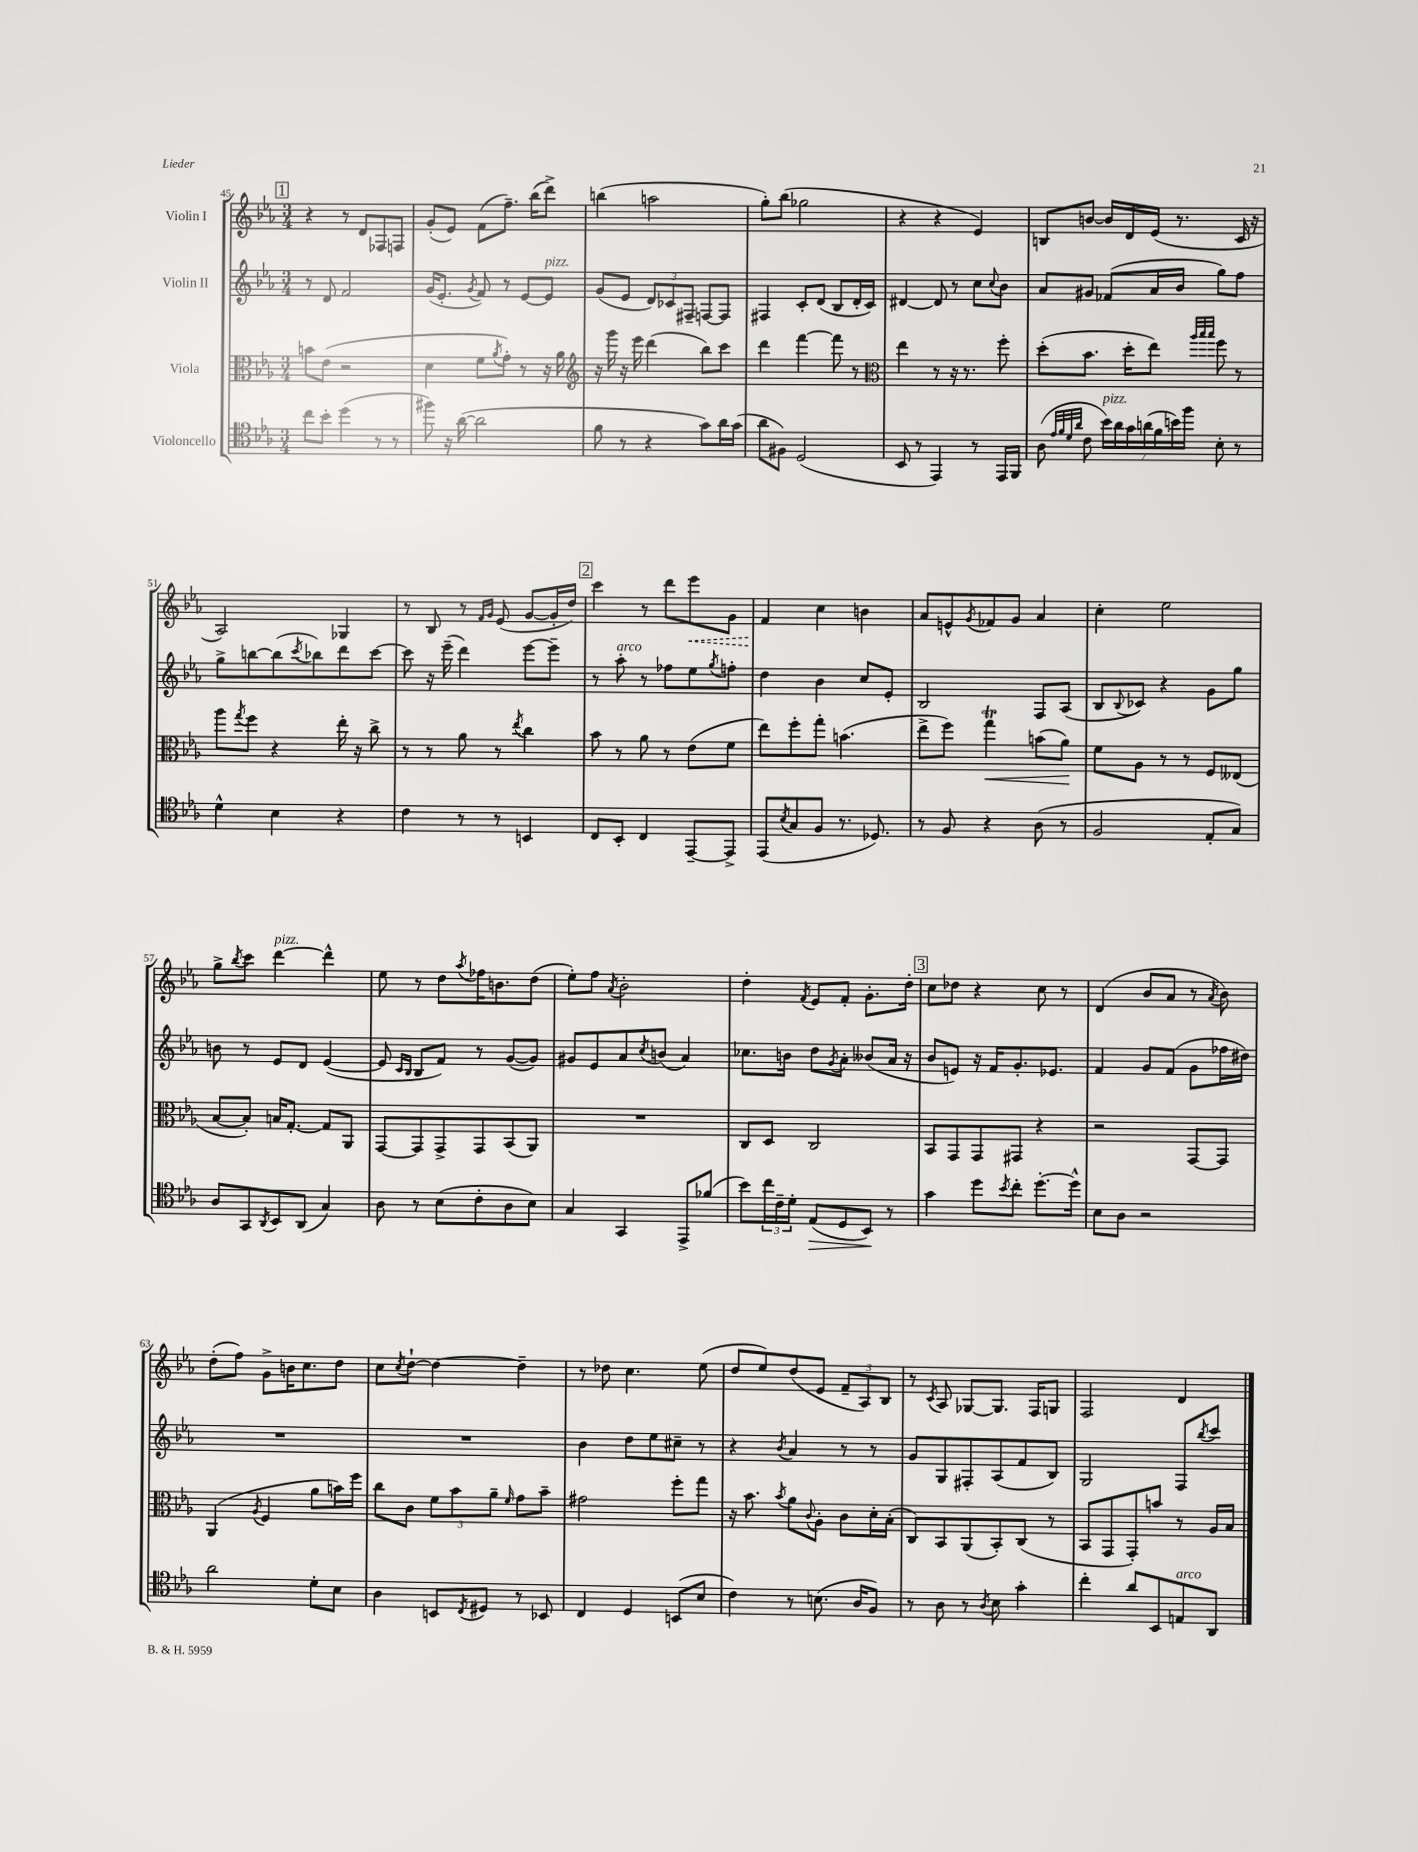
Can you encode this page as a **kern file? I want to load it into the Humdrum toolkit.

**kern	**kern	**kern	**kern
*staff4	*staff3	*staff2	*staff1
*clefC4	*clefC3	*clefG2	*clefG2
*k[b-e-a-]	*k[b-e-a-]	*k[b-e-a-]	*k[b-e-a-]
*M3/4	*M3/4	*M3/4	*M3/4
8cc\L	8b\L	8r	4r
8b-'\J	(8e-\J	8d/	.
(4dd\	2r	2f/	8r
.	.	.	8d/L
8r	.	.	8F-/
8r	.	.	8F/J
=	=	=	=
8ff#\)	4d\	(16g/LK	(8g'/L
.	.	8.e-'/J	.
16r	.	.	8e-/J)
([16a-\	.	.	.
.	.	8qg/	.
2a-\]	8f\L	8f/)	(8f\L
.	8qa-/	.	.
.	8g'\J)	8r	8.ff~\J)
.	8r	[8e-/L	.
.	.	.	(16bb-\LK
.	16r	8e-/]J	8ddd^\J)
.	16a-\	.	.
=	=	=	=
*	*clefG2	*	*
8f\	16r	(8g/L	(4bb\
.	16ggg\	.	.
8r	16r	8e-/J	.
.	16eee-\	.	.
4r	(4ddd\	12d/L)	2aa\
.	.	12c-/	.
.	.	12F#~/J	.
8g\L)	8bb-\L)	[8F/L	.
16a-\L	8ccc\J	8F/]J	.
(16g\JJ	.	.	.
=	=	=	=
8a-\L	4ddd\	4F#/	8gg'\L)
8F#\J)	.	.	(8bb-\J
(2D/	[4fff\	8c'/L	2gg-\
.	.	(8d/J	.
.	8fff\]	8B-/L	.
.	8r	16d'/L	.
.	.	16c/JJ)	.
=	=	=	=
*	*clefC3	*	*
8BB-/	4ee-\	[4d#/	4r
8r	.	.	.
4EE-/)	8r	8d#/]	4r
.	16r	8r	.
.	8.r	.	.
8r	.	8cc\L	4e-/)
.	.	8qqcc/	.
16EE-/LL	8ff'\	8b-\J	.
16FF/JJ	.	.	.
=	=	=	=
(8A-\	(8dd'\L	8a-/L	8B/L
32qqe-/LLL	.	.	.
32qqf/	.	.	.
32qqd/	.	.	.
32qqa-/JJJ	.	.	.
8c\	8.b-\J	8g#/J	[8b/J
28b-\LL)	.	(8f-/L	16b/]LL
28a-\	.	.	.
.	16dd'\LK	.	16d/
28g\	.	.	.
(28a\	.	.	.
.	8ee-\J)	16a-/L	(16e-/JJ
28f\	.	.	.
28b\)	.	.	.
.	.	16b-/JJ	8.r
28ff\JJ	.	.	.
.	32qqaa-/LLL	.	.
.	32qqbb-/	.	.
.	32qqbb-/JJJ	.	.
8B-'\	8ff\	8gg\L)	.
8r	8r	8ff\J	16c/
.	.	.	16r
=	=	=	=
4d^^\	8aa-\L	8gg^\L	2A-/)
.	8qgg/	.	.
.	8ff\J	[8bb\	.
4B-\	4r	(8bb\]	.
.	.	8qccc/	.
.	.	8bb-\)	.
4r	16ee-'\	8ddd\	4G-/
.	16r	.	.
.	8cc^\	[8ccc\J	.
=	=	=	=
4c\	8r	8ccc\]	8r
.	8r	16r	8B-/
.	.	(16eee-~\	.
8r	8a-\	4ddd\)	8r
.	.	.	16qqf/LL
.	.	.	16qqg/JJ
8r	8r	.	(8e-/
.	8qee-/	.	.
4BB/	4cc\	[8eee-\L	[8g/L
.	.	8eee-~\]J	16g'/]L
.	.	.	16dd/JJ)
=	=	=	=
8C/L	8b-\	8r	4ccc\
8BB-'/J	8r	8aa-'\	.
4C/	8a-\	8r	8r
.	8r	8ff-\L	8ddd\L
[8EE-~/L	(8e-\L	8ee-\	8eee-\
.	.	8qgg/	.
8EE-^/]J	8f\J	8ff'\J	8g\J
=	=	=	=
(8EE-/L	8ee-\L)	4dd\	4f/
8qB-/	.	.	.
8G/	8ff'\	.	.
8F/J	8gg'\J	4b-\	4cc\
8.r	(4.b\	.	.
.	.	8cc/L	4b\
8.D-/)	.	.	.
.	.	8e-'/J	.
=	=	=	=
8r	8ee-^\L	2B-/	8a-/L
8F/	8ff\J)	.	8e^^/
.	.	.	8qg/
4r	4gg\	.	8f-/
.	.	.	8g/J
(8A-\	(8b\L	8F/L	4a-/
8r	8a-\J)	(8A-/J	.
=	=	=	=
2F/	8f\L	8B-/L	4cc'\
.	.	8qqB-/	.
.	8A-\J	8c-/J)	.
.	8r	4r	2ee-\
.	8r	.	.
8E-'/L	8F/L	8g\L	.
8G/J)	(8E--/J	8gg\J	.
=	=	=	=
8A-/L	[8B-/L	8b\	8gg^\L
.	.	.	8qbb-/
8GG/	8B-'/]J)	8r	8ccc\J
8qAA-/	.	.	.
8BB-/	16B/LK	8e-/L	[4ddd\
.	[8.G'/J	.	.
(8AA-/J	.	8d/J	.
4G/)	8G/]L	([4e-/	4ddd^^\]
.	8AA-/J	.	.
=	=	=	=
8A-\	[8GG/L	8e-/]	8ee-\
.	.	16qqc/LL	.
.	.	16qqB-/JJ	.
8r	8GG/]	8B-/L	8r
(8B-\L	8GG^/	8f/J)	8dd\L
.	.	.	8qaa-/
8c'\	8GG/	8r	16ff-\K
.	.	.	8.b\
8A-\	(8BB-/	([8g/L	.
8B-\J)	8AA-/J)	8g/]J)	(8dd\J
=	=	=	=
4G/	2.r	8g#/L	8ee-'\L)
.	.	8e-/	8ff\J
.	.	.	8qa-/
4GG/	.	8a-/	2b-'\
.	.	8qcc/	.
.	.	(8b/J	.
8EE-^/L	.	4a-/)	.
(8f-/J	.	.	.
=	=	=	=
8b-\L)	8C/L	8.cc-\L	4dd'\
24cc\L	8D/J	.	.
24c~\	.	.	.
.	.	16b\Jk	.
24d'\JJ	.	.	.
.	.	.	8qf/
(8E-/L	2C/	8dd\L	8e-/L
.	.	8qg/	.
8D/	.	8a-'\J	8f'/J
8BB-/J)	.	(8b--/L	8.g'\L
8r	.	16a-/Jk	.
.	.	16r	16dd'\Jk
=	=	=	=
4g\	8BB-/L	8b-/L	8cc\L
.	8GG/	8e/J)	8dd-\J
8dd\L	8GG/	16r	4r
.	.	16f/LK	.
8qb-/	.	.	.
8cc'\J	8GG#/J	8.g'/	.
[8.dd'\L	4r	.	8cc\
.	.	8.e-/J	.
.	.	.	8r
16dd^^\]Jk	.	.	.
=	=	=	=
8B-\L	2r	4f/	(4d/
8A-\J	.	.	.
2r	.	8g/L	8b-/L
.	.	(8f/J	8a-/J
.	[8GG/L	8g\L	8r
.	.	.	8qa-/
.	8GG/]J	16ff-\L	8b-\)
.	.	16dd#\JJ)	.
=	=	=	=
2a-\	(4AA-/	2.r	(8dd'\L
.	.	.	8ff\J)
.	8qA-/	.	.
.	4F/	.	8g^\L
.	.	.	16b\K
.	.	.	8.cc\
8d'\L	8a-\L	.	.
8B-\J	16b\L)	.	8dd\J
.	16ff\JJ	.	.
=	=	=	=
4A-\	8cc\L	2.r	8cc\L
.	.	.	8qcc/
.	8c\J	.	[8dd`\J
8BB/L	12f\L	.	4dd\_
.	12b-\	.	.
8qC/	.	.	.
8D#/J	.	.	.
.	12a-~\J	.	.
.	16qqf/	.	.
8r	8g\L	.	4dd~\]
8BB-/	8b-~\J	.	.
=	=	=	=
4C/	2g#\	4b-\	8r
.	.	.	8dd-\
4D/	.	8dd\L	4.cc\
.	.	8ee-\	.
(8BB/L	8ff'\L	8cc#~\J	.
8B-/J	8gg\J	8r	(8ee-\
=	=	=	=
4c\)	16r	4r	8dd/L
.	8.b-\	.	.
.	.	.	8ee-/)
.	8qb-/	8qb-/	.
8r	8a-\L	4a-/	(8dd/
.	8qqc/	.	.
(8.B\	8A-'\J	.	8e-/J
.	8c\L	8r	12f~/L
16A-/LK	.	.	.
.	.	.	12A-/)
8F/J)	16d'\L	8r	.
.	.	.	12B-/J
.	(16B-'\JJ	.	.
=	=	=	=
8r	8C/L)	8g/L	8r
.	.	.	8qc/
8A-\	8BB-/	8G/	8A-/
8r	(8AA-/	8F#'/	[8G-/L
8qA-/	.	.	.
8B-\	8BB-'/)	(8A-/	8.G-/]J
4g'\	(8C/J	8f/	.
.	.	.	16F/LK
.	8r	8B-/J)	8G/J
=	=	=	=
4cc'\	8BB-/L	2G/	2F/
.	8GG/	.	.
8a-/L	8GG'/)	.	.
8BB-/	8b/J	.	.
8E/	8r	8F/L	4d/
.	.	8qbb-/	.
8AA-/J	16A-/LL	8ccc/J	.
.	16B-/JJ	.	.
==	==	==	==
*-	*-	*-	*-
